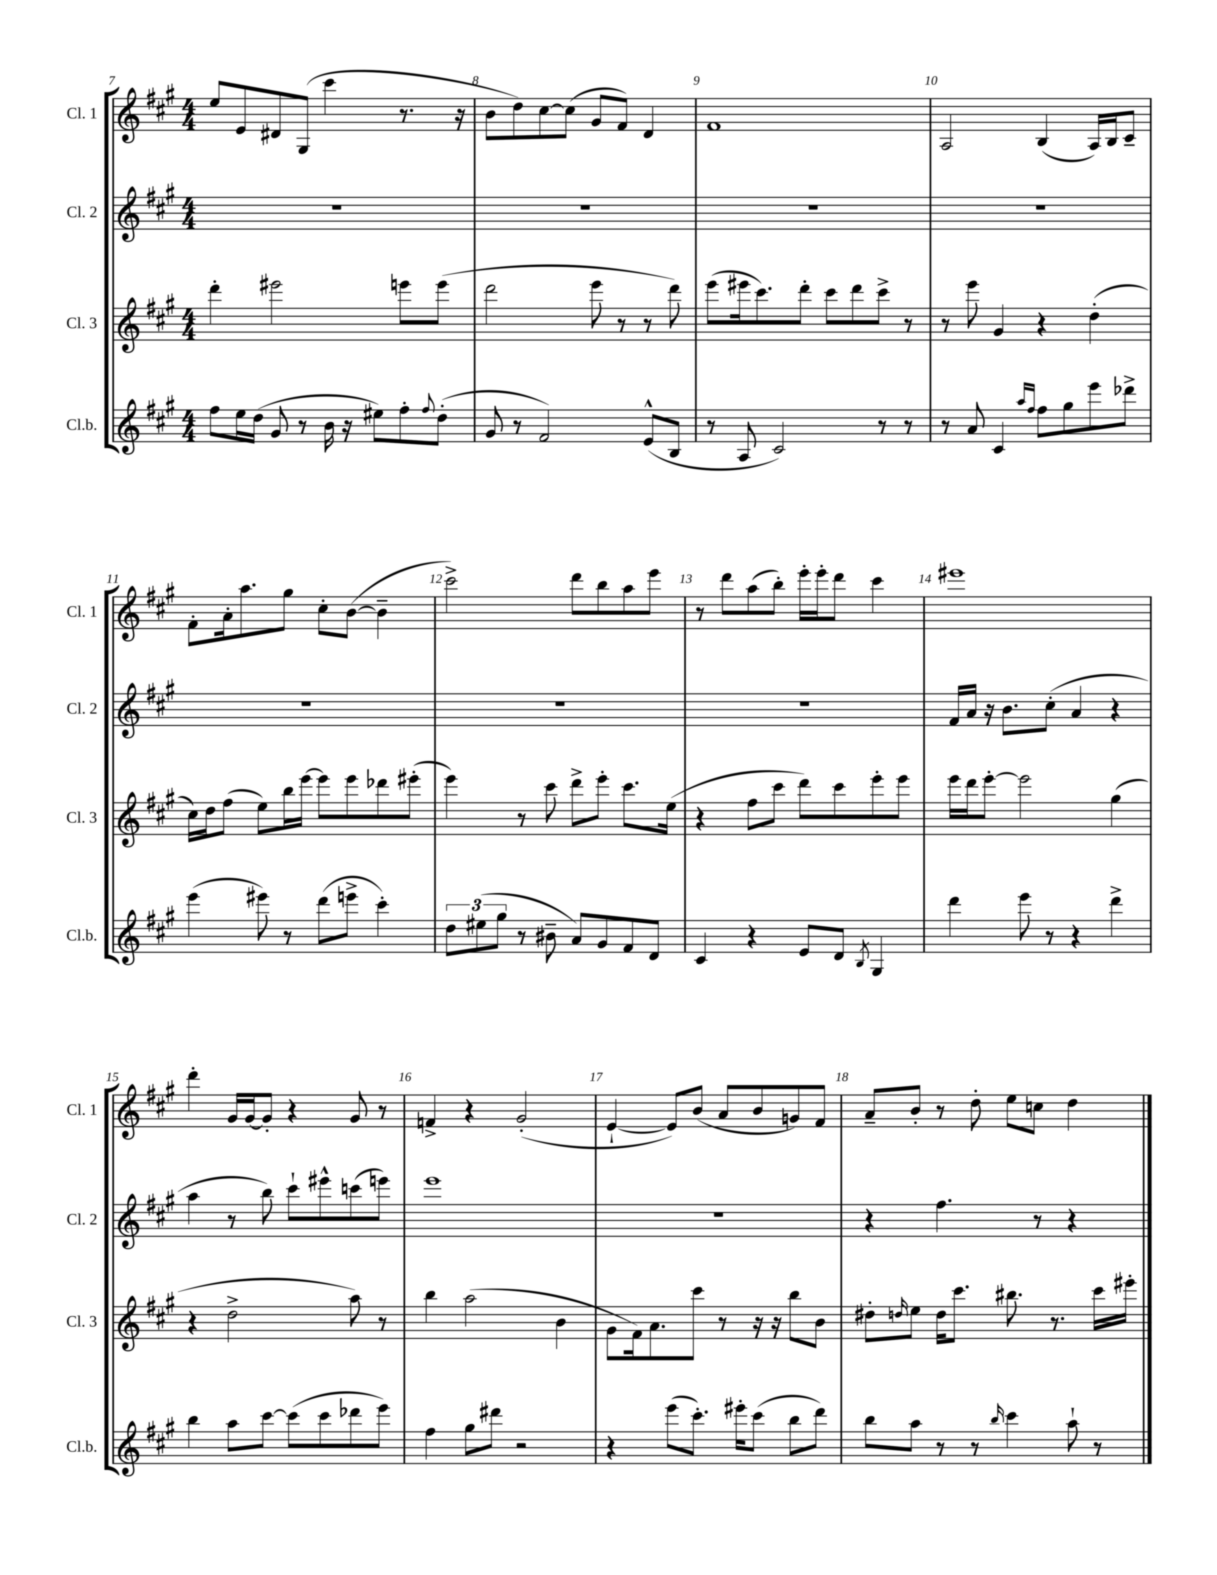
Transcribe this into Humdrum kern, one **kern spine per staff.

**kern	**kern	**kern	**kern
*part4	*part3	*part2	*part1
*staff4	*staff3	*staff2	*staff1
*I"Cl.b.	*I"Cl. 3	*I"Cl. 2	*I"Cl. 1
*I'Cl.b.	*I'Cl. 3	*I'Cl. 2	*I'Cl. 1
*clefG2	*clefG2	*clefG2	*clefG2
*k[f#c#g#]	*k[f#c#g#]	*k[f#c#g#]	*k[f#c#g#]
*M4/4	*M4/4	*M4/4	*M4/4
=7	=7	=7	=7
8ff#\L	4ddd'\	1r	8ee/L
16ee\L	.	.	8e/
(16dd\JJ	.	.	.
8g#/	2eee#X\	.	8d#X/
8r	.	.	(8G#/J
16b\	.	.	4ccc#\
16r	.	.	.
8ee#X\L)	.	.	.
8ff#'\	8eeen\L	.	8.r
8qqff#/	.	.	.
(8dd'\J	(8eee\J	.	.
.	.	.	16r
=8	=8	=8	=8
8g#/	2ddd\	1r	8b\L
8r	.	.	8dd\)
2f#/)	.	.	[8cc#\
.	.	.	(8cc#\J]
.	8eee\	.	8g#/L
.	8r	.	8f#/J)
(8e^^/L	8r	.	4d/
8B/J	8ddd\)	.	.
=9	=9	=9	=9
8r	(8eee\L	1r	1f#
8A/	16eee#X\k	.	.
.	8.ccc#\)	.	.
2c#/)	.	.	.
.	8ddd'\J	.	.
.	8ccc#\L	.	.
.	8ddd\	.	.
8r	8ccc#^\J	.	.
8r	8r	.	.
=10	=10	=10	=10
8r	8r	1r	2A/
8a/	8eee\	.	.
4c#/	4g#/	.	.
16qqaa/LL	.	.	.
16qqff#/JJ	.	.	.
8ff#\L	4r	.	(4B/
8gg#\	.	.	.
8eee\	(4dd'\	.	16A/LL)
.	.	.	16B/J
8ddd-X^\J	.	.	8c#~/J
!!LO:LB:g=z
=11	=11	=11	=11
(4eee\	16cc#\LL)	1r	8f#'\L
.	16dd\J	.	.
.	(8ff#\J	.	16a'\k
.	.	.	8.aa\
8eee#X\)	8ee\L)	.	.
8r	16bb\L	.	8gg#\J
.	[16eee\JJ	.	.
(8ddd\L	8eee\L]	.	8cc#'\L
8eeen^\J	8eee\	.	([8b\J
4ccc#'\)	8ddd-X\	.	4b~\]
.	(8eee#X'\J	.	.
=12	=12	=12	=12
12dd\L	4eee\)	1r	2ccc#^\)
(12ee#X\	.	.	.
12gg#\J	.	.	.
8r	8r	.	.
8b#X~\	8ccc#\	.	.
8a/L)	8ddd^\L	.	8ddd\L
8g#/	8eee'\J	.	8bb\
8f#/	8.ccc#\L	.	8aa\
8d/J	.	.	8eee\J
.	(16ee\Jk	.	.
=13	=13	=13	=13
4c#/	4r	1r	8r
.	.	.	8ddd\L
4r	8ff#\L	.	(8aa\
.	8ccc#\J	.	8bb'\J)
8e/L	8ddd\L)	.	16eee'\LL
.	.	.	16eee'\J
8d/J	8ccc#\	.	8ddd\J
8qB/	.	.	.
4G#/	8eee'\	.	4ccc#\
.	8eee\J	.	.
=14	=14	=14	=14
4ddd\	16eee\LL	16f#/LL	1eee#X
.	16ddd\J	16a/JJ	.
.	[8eee'\J	16r	.
.	.	8.b\L	.
8eee\	2eee\]	.	.
8r	.	(8cc#'\J	.
4r	.	4a/	.
4ddd^\	(4gg#\	4r	.
!!LO:LB:g=z
=15	=15	=15	=15
4bb\	4r	4aa\	4ddd'\
8aa\L	2dd^\	8r	16g#/LL
.	.	.	[16g#/J
[8ccc#\J	.	8bb\)	8g#'/J]
(8ccc#\L]	.	8ccc#`\L	4r
8ccc#\	.	8eee#X^^\	.
8ddd-X\	8aa\)	(8cccn\	8g#/
8eee\J)	8r	8eeen\J)	8r
=16	=16	=16	=16
4ff#\	4bb\	1eee	4fn^/
8gg#\L	(2aa\	.	4r
8ddd#X\J	.	.	.
2r	.	.	(2g#'/
.	4b\	.	.
=17	=17	=17	=17
4r	8g#\L	1r	[4e`/
.	16f#\k)	.	.
.	8.a\	.	.
(8eee\L	.	.	8e/L])
8.ccc#'\J)	8ccc#\J	.	(8b/J
.	8r	.	8a/L
16eee#X'\KL	.	.	.
(8ccc#\J	16r	.	8b/
.	16r	.	.
8bb\L	8bb\L	.	8gn/)
8ddd\J)	8b\J	.	8f#/J
=18	=18	=18	=18
8bb\L	8dd#X'\L	4r	8a~/L
.	16qqddn/	.	.
8aa\J	8ee\J	.	8b'/J
8r	16dd\KL	4.ff#\	8r
.	8.ccc#\J	.	.
8r	.	.	8dd'\
16qqbb/	.	.	.
4ccc#\	8.bb#X\	.	8ee\L
.	.	8r	8ccn\J
.	8.r	.	.
8aa`\	.	4r	4dd\
8r	16ccc#\LL	.	.
.	16eee#X'\JJ	.	.
==	==	==	==
*-	*-	*-	*-
